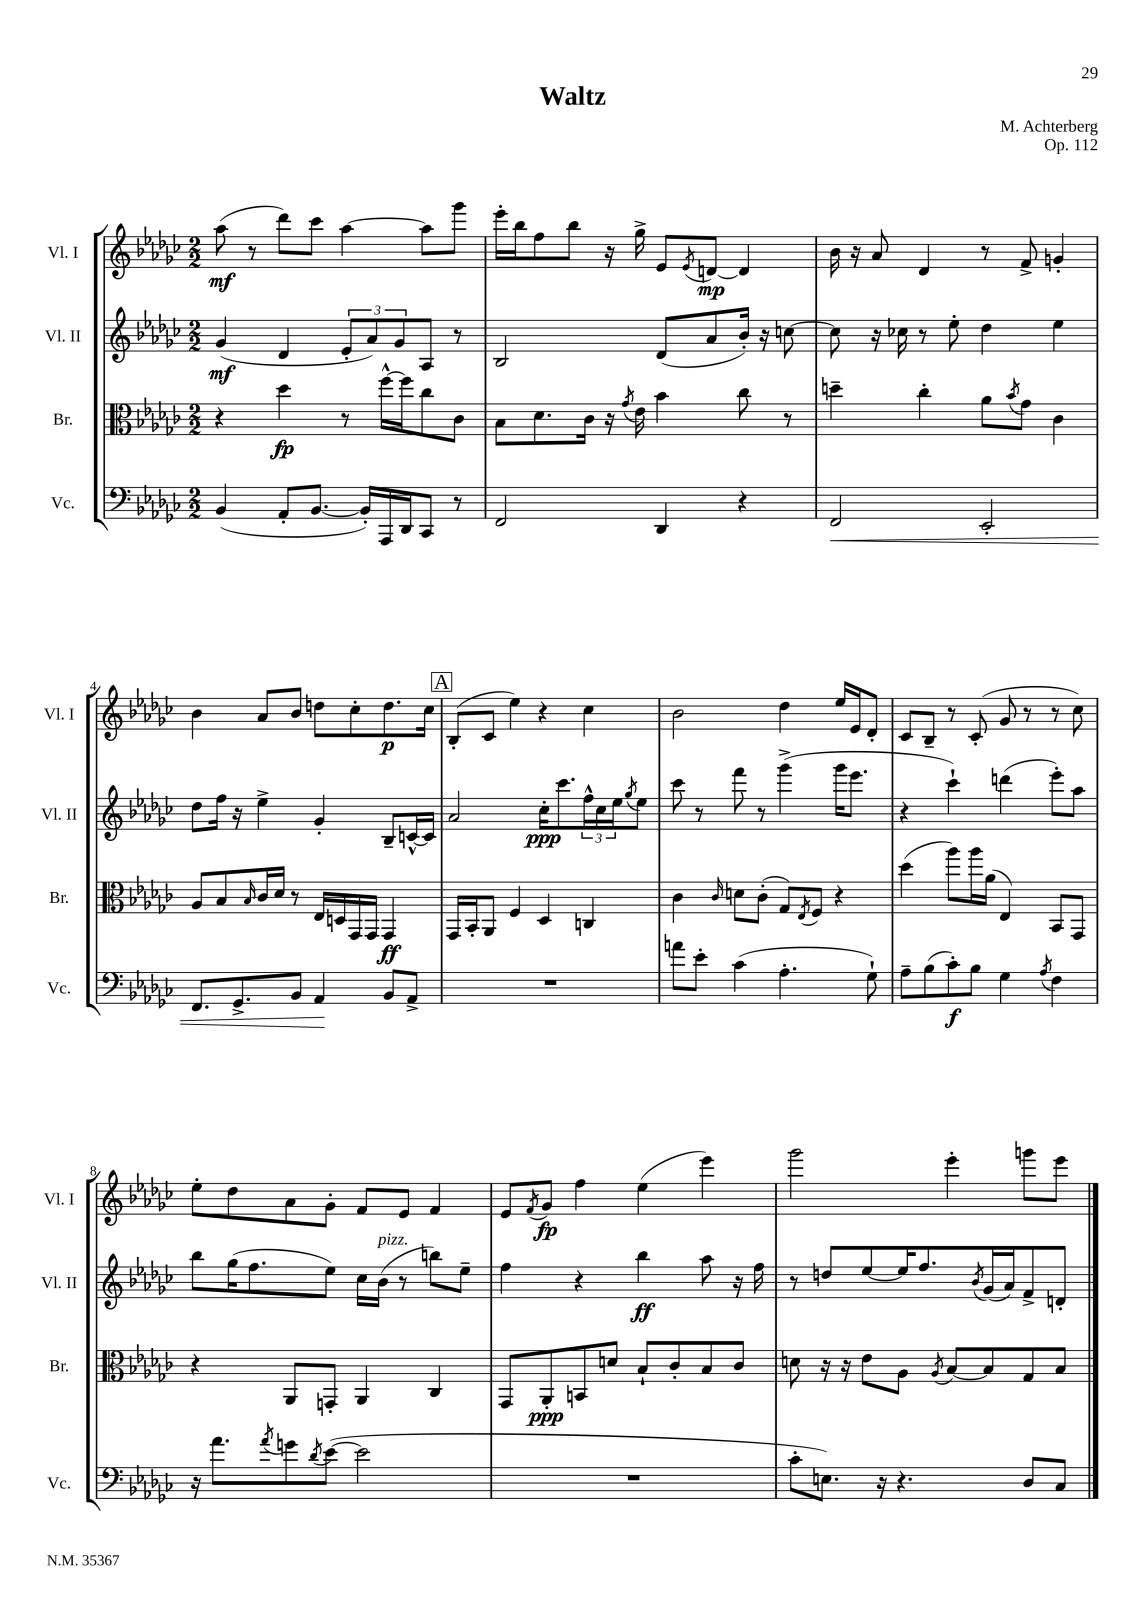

**kern	**kern	**kern	**kern
*staff4	*staff3	*staff2	*staff1
*clefF4	*clefC3	*clefG2	*clefG2
*k[b-e-a-d-g-c-]	*k[b-e-a-d-g-c-]	*k[b-e-a-d-g-c-]	*k[b-e-a-d-g-c-]
*M2/2	*M2/2	*M2/2	*M2/2
(4BB-/	4r	(4g-/	(8aa-\
.	.	.	8r
8AA-'/L	4dd-\	4d-/	8ddd-\L)
[8.BB-/J	.	.	8ccc-\J
.	8r	12e-'/L	[4aa-\
16BB-'/]LL)	.	.	.
.	.	12a-/)	.
16AAA-/	[16ff^^\LL	.	.
.	.	12g-/	.
16DD-/J	16ff\]J	.	.
8CC-/J	8cc-\	8A-/J	8aa-\]L
8r	8c-\J	8r	8ggg-\J
=	=	=	=
2FF/	8B-\L	2B-/	16eee-'\LL
.	.	.	16bb-\J
.	8.d-\	.	8ff\
.	.	.	8bb-\J
.	16c-\Jk	.	.
.	16r	.	16r
.	8qg-/	.	.
.	16e-\	.	16gg-^\
4DD-/	4b-\	(8d-/L	8e-/L
.	.	.	8qe-/
.	.	8a-/	[8d/J
4r	8cc-\	16b-'/Jk)	4d/]
.	.	16r	.
.	8r	[8cc\	.
=	=	=	=
2FF/	4dd~\	8cc\]	16b-\
.	.	.	16r
.	.	16r	8a-/
.	.	16cc-\	.
.	4cc-'\	8r	4d-/
.	.	8ee-'\	.
2EE-'/	8a-\L	4dd-\	8r
.	8qb-/	.	.
.	8g-\J	.	8f^/
.	4c-\	4ee-\	4g'/
=	=	=	=
8.FF/L	8A-/L	8dd-\L	4b-\
.	8B-/	16ff\Jk	.
8.GG-^/	.	16r	.
.	16qqB-/	.	.
.	16c-/L	4ee-^\	8a-/L
.	16d-/JJ	.	.
8BB-/J	8r	.	8b-/J
4AA-/	16E-/LL	4g-'/	8dd\L
.	16D/	.	.
.	16GG-/	.	8cc-'\
.	16GG-/JJ	.	.
8BB-/L	4GG-/	8B-~/L	8.dd\
8AA-^/J	.	[16c^^/L	.
.	.	16c/]JJ	16cc-\Jk
=	=	=	=
1r	16GG-/LL	2a-/	(8B-'/L
.	16BB-'/J	.	.
.	8AA-/J	.	8c-/J
.	4F/	.	4ee-\)
.	4D-/	16cc-'\LK	4r
.	.	8.ccc-\	.
.	4C/	24ff^^\L	4cc-\
.	.	24cc-\	.
.	.	24ee-\J	.
.	.	8qgg-/	.
.	.	8ee-\J	.
=	=	=	=
8a\L	4c-\	8ccc-\	2b-\
8e-'\J	.	8r	.
.	16qqc-/	.	.
(4c-\	8d\L	8fff\	.
.	(8c-'\J	8r	.
4.A-'\	8G-/L)	(4ggg-^\	4dd-\
.	8qE-/	.	.
.	8F/J	.	.
.	4r	16ggg-\LK	16ee-/LL
.	.	8.eee-\J	16e-/J
8G-`\)	.	.	8d-'/J
=	=	=	=
8A-~\L	(4dd-\	4r	8c-/L
(8B-\	.	.	8B-~/J
8c-'\)	8aa-\L)	4ccc-`\)	8r
8B-\J	16aa-\L	.	(8c-'/
.	(16a-\JJ	.	.
4G-\	4E-/)	(4ddd\	8g-/
.	.	.	8r
8qA-/	.	.	.
4F\	8BB-/L	8eee-'\L)	8r
.	8GG-/J	8aa-\J	8cc-\)
=	=	=	=
16r	4r	8bb-\L	8ee-'\L
8.a-\L	.	.	.
.	.	(16gg-\K	8dd-\
.	.	8.ff\	.
8qa-/	.	.	.
8g\	8AA-/L	.	8a-\
8qd-/	.	.	.
([8e-\J	8GG'/J	8ee-\J)	8g-'\J
2e-\]	4AA-/	16cc-\LL	8f/L
.	.	(16b-\JJ	.
.	.	8r	8e-/J
.	4C-/	8bb\L)	4f/
.	.	8ee-~\J	.
=	=	=	=
1r	8GG-/L	4ff\	8e-/L
.	.	.	8qf/
.	8AA-'/	.	8g-/J
.	8BB/	4r	4ff\
.	8d/J	.	.
.	8B-`/L	4bb-\	(4ee-\
.	8c-'/	.	.
.	8B-/	8aa-\	4eee-\)
.	8c-/J	16r	.
.	.	16ff\	.
=	=	=	=
8c-'\L	8d\	8r	2ggg-\
8.E\J)	16r	8dd/L	.
.	16r	.	.
.	8e-\L	[8ee-/	.
16r	.	.	.
4.r	8A-\J	16ee-/]K	.
.	.	8.ff/	.
.	8qA-/	.	.
.	[8B-/L	.	4eee-'\
.	.	8qb-/	.
.	8B-/]	(16g-/L	.
.	.	16a-/J)	.
8D-/L	8G-/	8f^/	8ggg\L
8C-/J	8B-/J	8d'/J	8eee-\J
==	==	==	==
*-	*-	*-	*-
